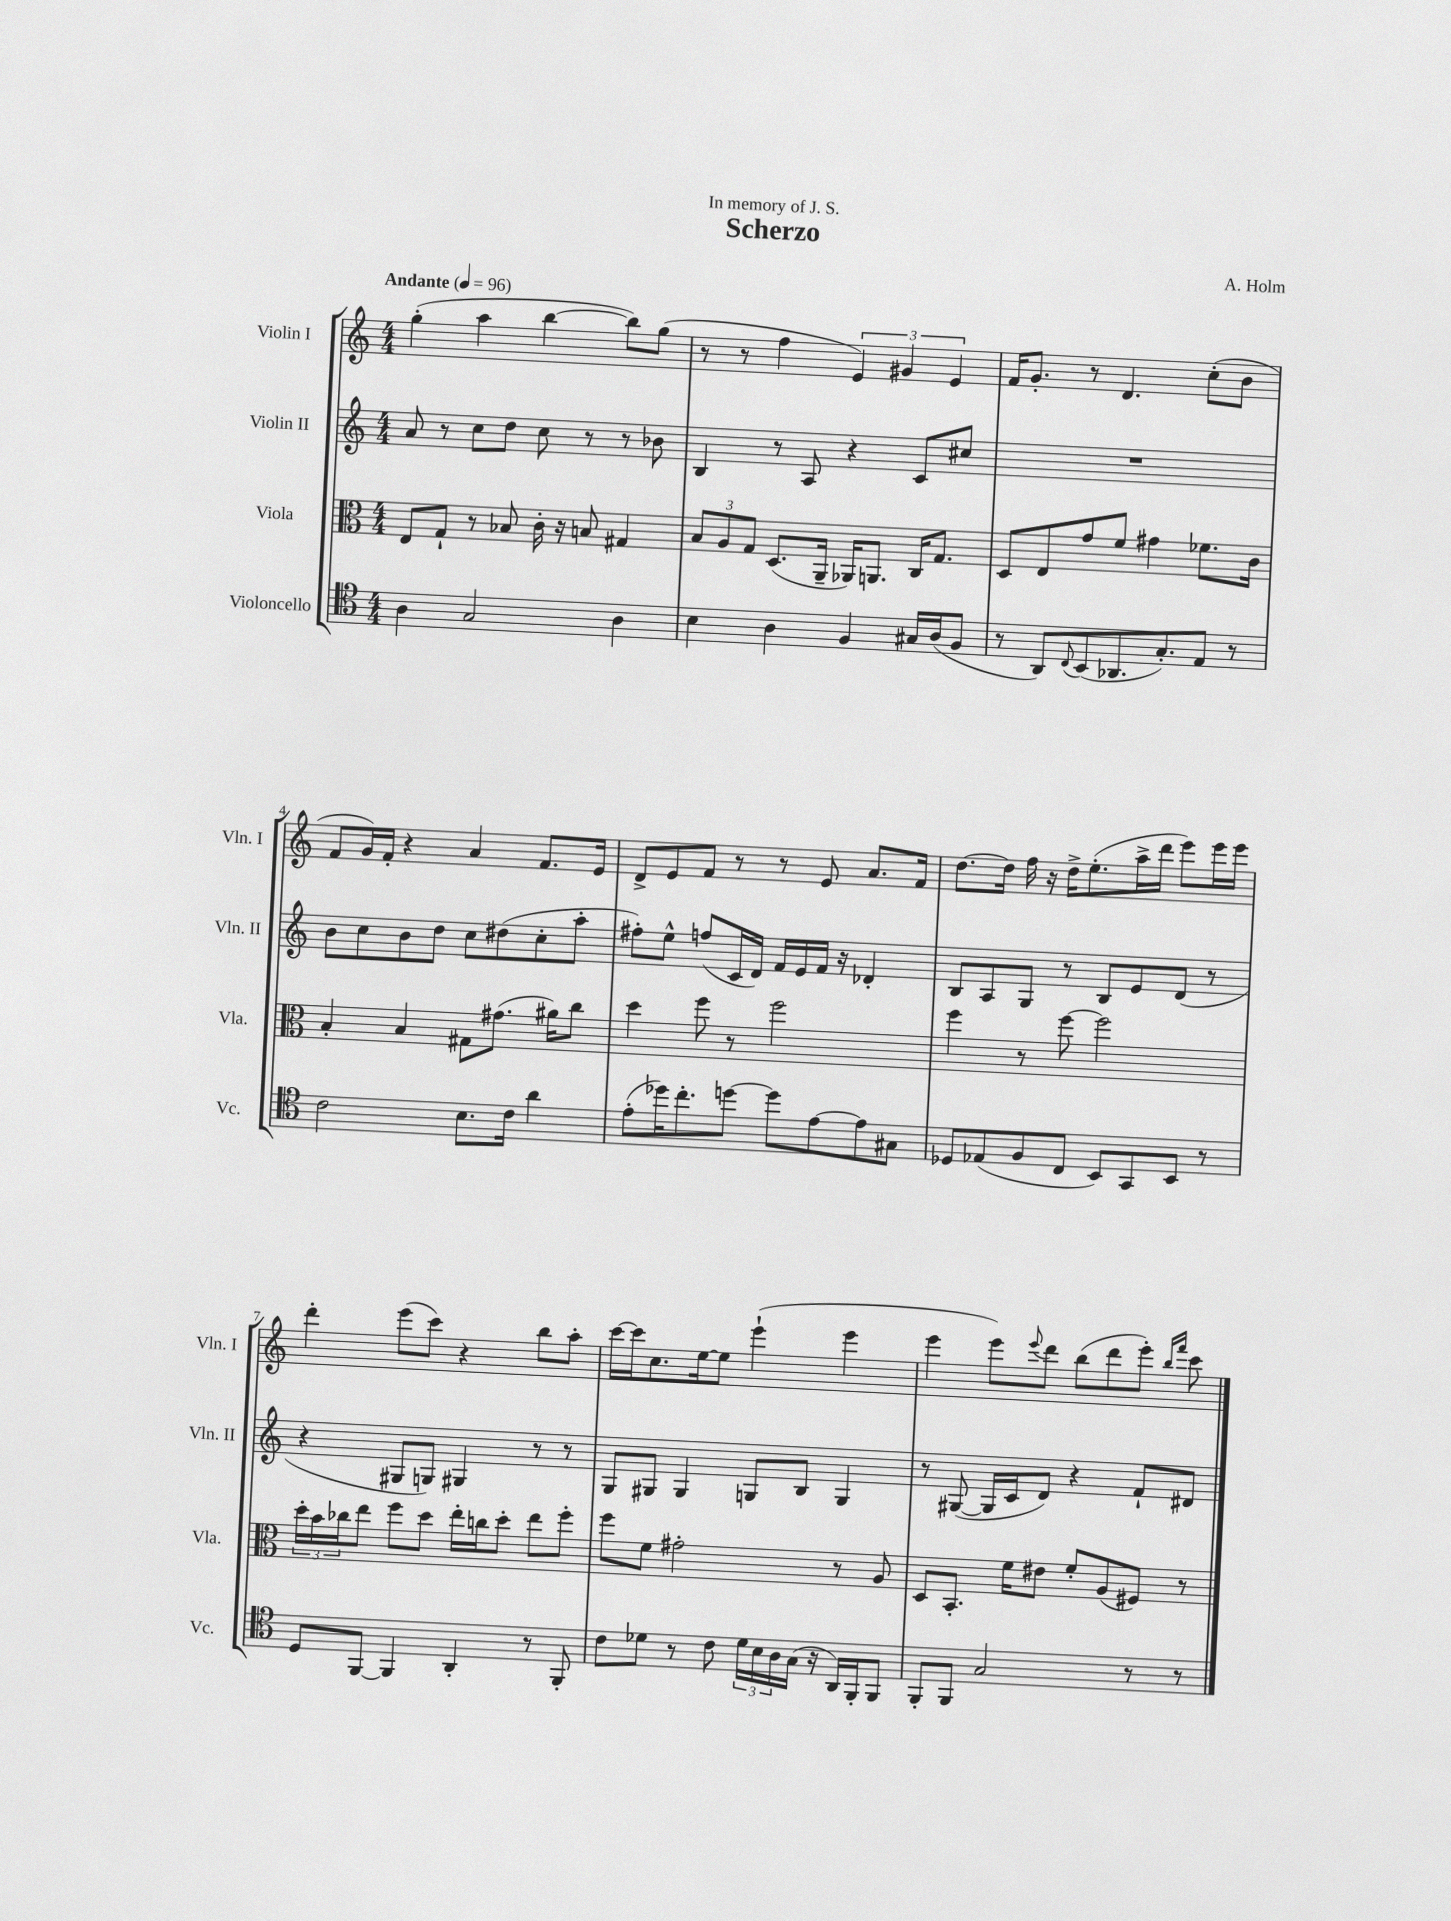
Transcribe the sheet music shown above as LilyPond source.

\header { title = "Scherzo" composer = "A. Holm" dedication = "In memory of J. S." }
<<
\new StaffGroup <<
\new Staff = "s0" \with { instrumentName = "Violin I" shortInstrumentName = "Vln. I" } {
    \clef treble \key c \major \numericTimeSignature \time 4/4 \tempo "Andante" 4 = 96
    g''4-.( a''4 b''4~ b''8) g''8( |
    r8 r8 f''4 \tuplet 3/2 { e'4) gis'4 e'4 } |
    f'16 g'8.-. r8 d'4. c''8-.( b'8 |
    f'8 g'16) f'16-. r4 a'4 f'8. e'16 |
    d'8-> e'8 f'8 r8 r8 e'8 a'8. f'16 |
    d''8.~ d''16 f''16 r16 d''16-> e''8.-.( a''16-> d'''16 e'''8) e'''16 e'''16 |
    d'''4-. e'''8( c'''8) r4 b''8 a''8-. |
    c'''16~ c'''16 c''8. e''16~ e''8 e'''4-!( e'''4 |
    e'''4 e'''8) \appoggiatura { e'''8 } d'''8 b''8( d'''8 e'''8-.) \grace { b''16 f'''16 } c'''8 \bar "|." |
}
\new Staff = "s1" \with { instrumentName = "Violin II" shortInstrumentName = "Vln. II" } {
    \clef treble \key c \major \numericTimeSignature \time 4/4
    a'8 r8 c''8 d''8 c''8 r8 r8 bes'8 |
    b4 r8 a8 r4 c'8 cis''8 |
    R1 |
    b'8 c''8 b'8 d''8 c''8 dis''8( c''8-. a''8-. |
    fis''8-.) e''8-^ f''8( c'16 d'16) f'16 e'16 f'16 r16 des'4-. |
    b8 a8 g8 r8 b8 e'8 d'8( r8 |
    r4 gis8 g8) gis4 r8 r8 |
    g8 gis8 gis4 g8 b8 g4 |
    r8 gis8~( gis16 c'16 d'8) r4 f'8-! dis'8 \bar "|." |
}
\new Staff = "s2" \with { instrumentName = "Viola" shortInstrumentName = "Vla." } {
    \clef alto \key c \major \numericTimeSignature \time 4/4
    e8 g8-! r8 bes8 c'16-. r16 b8 gis4 |
    \tuplet 3/2 { b8 a8 g8 } d8.( a,16-- aes,16) a,8. c16 g8. |
    d8 e8 g'8 f'8 gis'4 fes'8. c'16 |
    b4-. b4 gis8 gis'8.( ais'16) c''8 |
    d''4 f''8 r8 f''2 |
    f''4 r8 f''8~ f''2 |
    \tuplet 3/2 { d''16-. b'16 ces''16 } e''8 f''8 d''8 e''16-. c''16 d''8-. e''8 f''8-. |
    f''8 f'8 gis'2-. r8 a8 |
    d8 b,8.-. f'16 eis'8 f'8-. a8( fis8) r8 \bar "|." |
}
\new Staff = "s3" \with { instrumentName = "Violoncello" shortInstrumentName = "Vc." } {
    \clef tenor \key c \major \numericTimeSignature \time 4/4
    a4 g2 a4 |
    b4 a4 f4 gis16 a16( f8 |
    r8 a,8) \appoggiatura { c8 } b,8( aes,8. g8.-.) e8 r8 |
    c'2 b8. c'16 a'4 |
    e'8-.( des''16) c''8.-. d''8~ d''8 e'8~ e'8 gis8 |
    des8 ees8( f8 c8 b,8) g,8 b,8 r8 |
    d8 f,8~ f,4 a,4-. r8 f,8-. |
    c'8 des'8 r8 c'8 \tuplet 3/2 { des'16 b16 a16 } g16( r16 a,16) f,16-. f,8 |
    f,8-. f,8 g2 r8 r8 \bar "|." |
}
>>
>>
